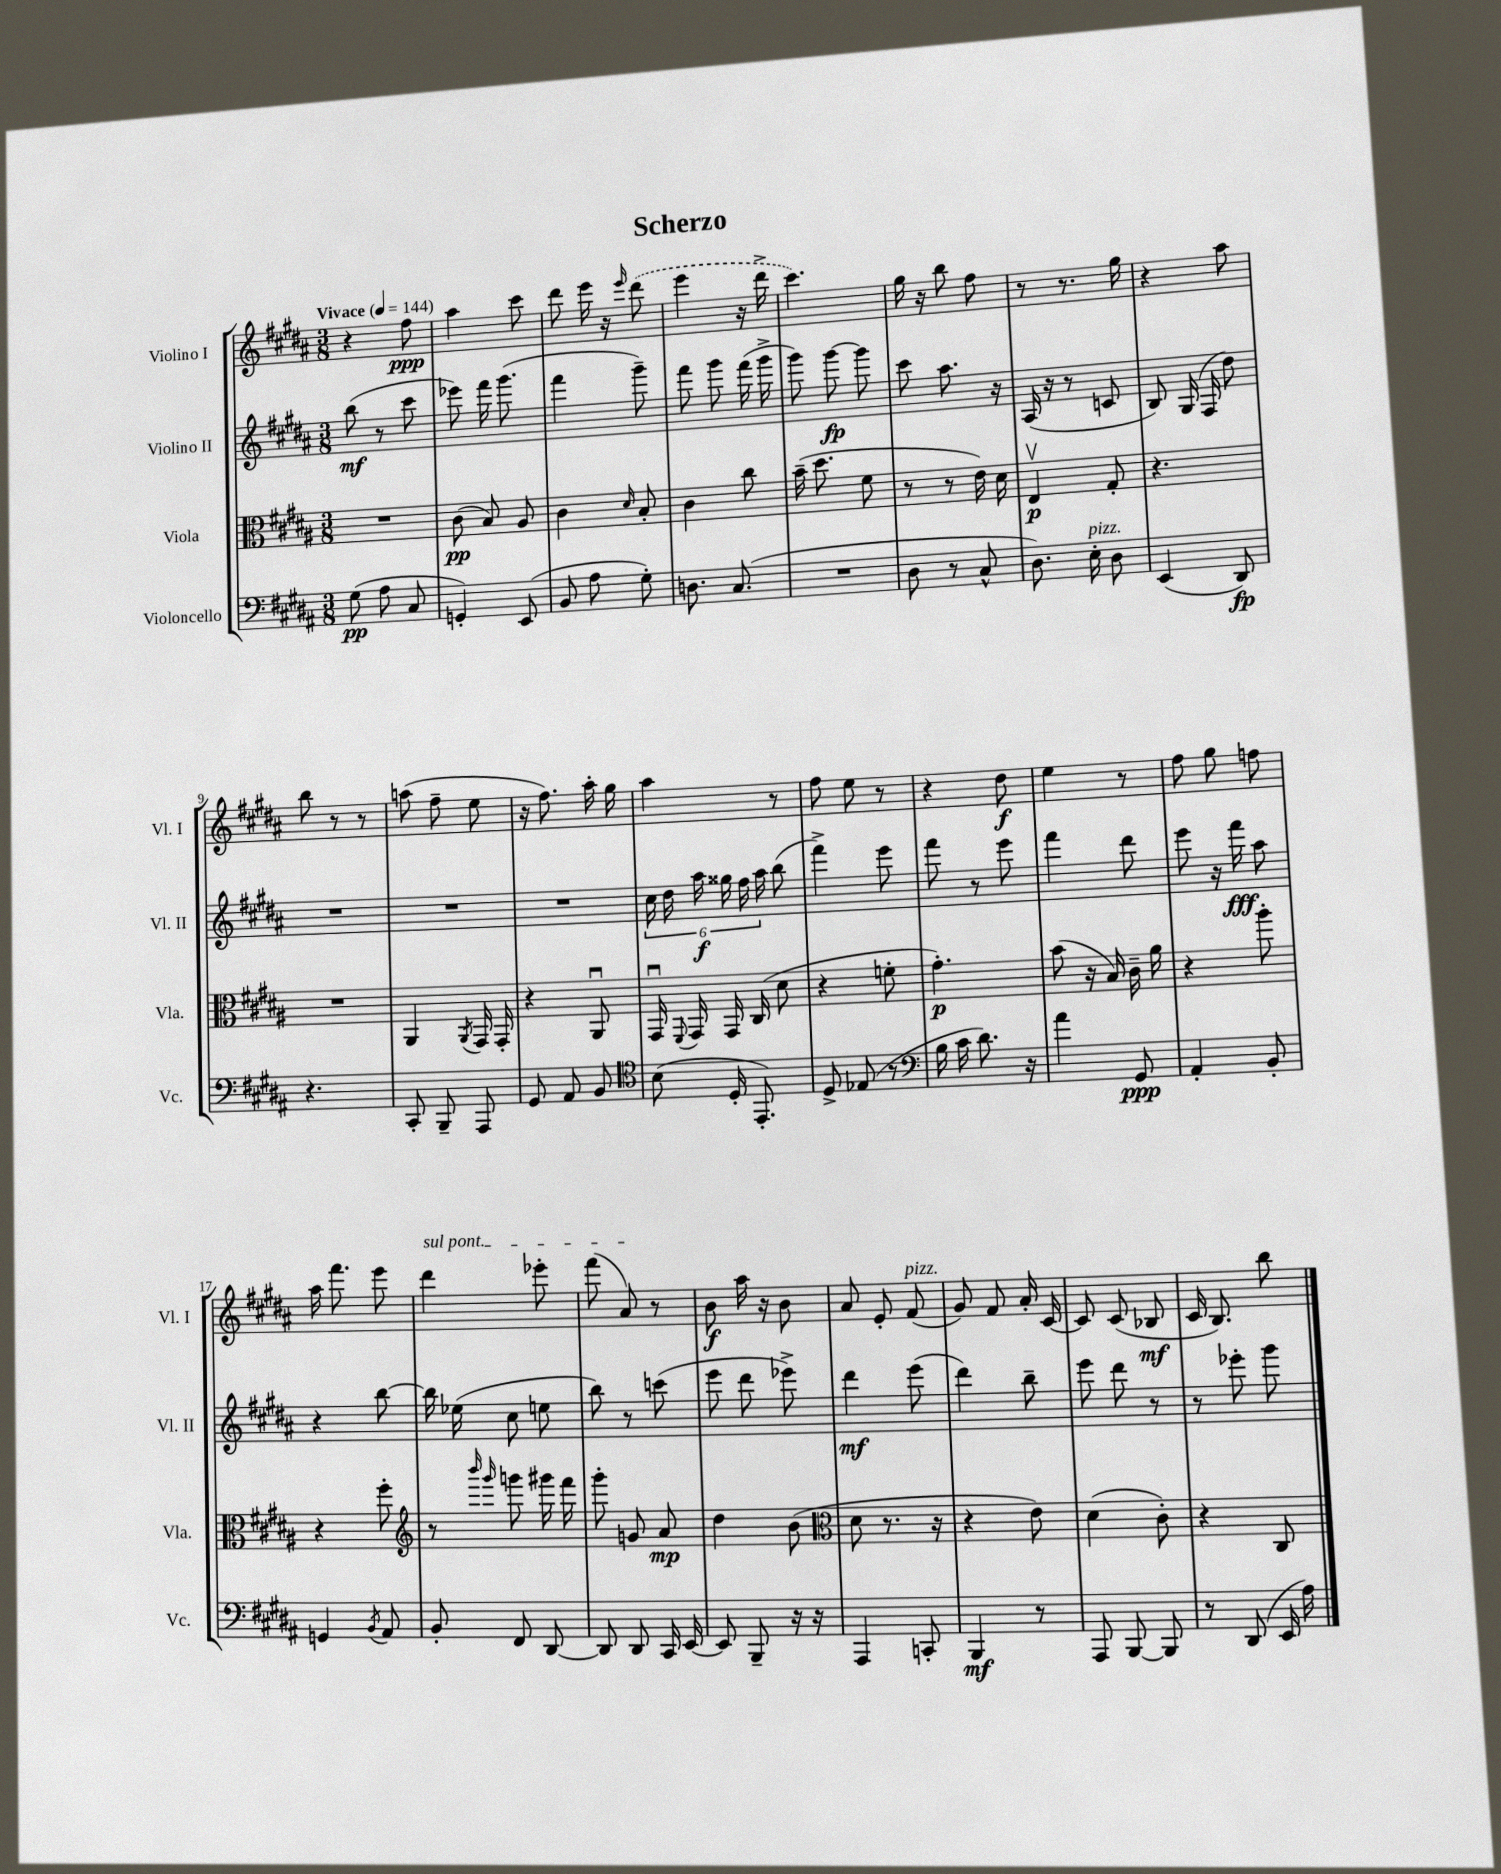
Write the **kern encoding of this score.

**kern	**dynam	**kern	**dynam	**kern	**dynam	**kern	**dynam
*part4	*part4	*part3	*part3	*part2	*part2	*part1	*part1
*staff4	*staff4	*staff3	*staff3	*staff2	*staff2	*staff1	*staff1
*I"Violoncello	*	*I"Viola	*	*I"Violino II	*	*I"Violino I	*
*I'Vc.	*	*I'Vla.	*	*I'Vl. II	*	*I'Vl. I	*
*clefF4	*	*clefC3	*	*clefG2	*	*clefG2	*
*k[f#c#g#d#a#]	*	*k[f#c#g#d#a#]	*	*k[f#c#g#d#a#]	*	*k[f#c#g#d#a#]	*
*M3/8	*	*M3/8	*	*M3/8	*	*M3/8	*
*MM144	*	*MM144	*	*MM144	*	*MM144	*
=1	=1	=1	=1	=1	=1	=1	=1
!	!	!	!	!	!	!LO:TX:a:B:t=Vivace	!
(8G#\	pp	4.r	.	(8bb\	mf	4r	.
8A#\	.	.	.	8r	.	.	.
8C#/	.	.	.	8ccc#\	.	8ff#\	ppp
=2	=2	=2	=2	=2	=2	=2	=2
4GGn'/)	.	(8c#\	pp	8eee-X\)	.	4aa#\	.
.	.	8B/)	.	16fff#\	.	.	.
.	.	.	.	(8.ggg#\	.	.	.
(8EE/	.	8A#/	.	.	.	8ccc#\	.
=3	=3	=3	=3	=3	=3	=3	=3
8BB/	.	4c#\	.	4fff#\	.	8ddd#\	.
8A#\	.	.	.	.	.	16eee\	.
.	.	.	.	.	.	16r	.
.	.	16qqd#/	.	.	.	16qqeee/	.
8G#'\)	.	8B'/	.	8ggg#~\)	.	(8ddd#\	.
=4	=4	=4	=4	=4	=4	=4	=4
8.Dn\	.	4c#\	.	8fff#\	.	4eee\	.
.	.	.	.	8ggg#\	.	.	.
(8.C#/	.	.	.	.	.	.	.
.	.	8cc#\	.	(16fff#\	.	16r	.
.	.	.	.	16ggg#^\	.	16ddd#^\	.
=5	=5	=5	=5	=5	=5	=5	=5
4.r	.	(16b~\	.	8ggg#\)	.	4.ccc#\)	.
.	.	8.dd#\	.	.	.	.	.
.	.	.	.	[8ggg#\	fp	.	.
.	.	8f#\	.	8ggg#\]	.	.	.
=6	=6	=6	=6	=6	=6	=6	=6
8D#\	.	8r	.	8ccc#\	.	16gg#\	.
.	.	.	.	.	.	16r	.
8r	.	8r	.	8.aa#\	.	8bb\	.
8C#^^/	.	16e\)	.	.	.	8ff#\	.
.	.	16d#\	.	16r	.	.	.
=7	=7	=7	=7	=7	=7	=7	=7
8.D#\)	.	4Ev/	p	(16A#/	.	8r	.
.	.	.	.	16r	.	.	.
.	.	.	.	8r	.	8.r	.
!LO:TX:a:i:t=pizz.	!	!	!	!	!	!	!
16E'\	.	.	.	.	.	.	.
8D#\	.	8G#'/	.	8cn/	.	.	.
.	.	.	.	.	.	16gg#\	.
=8	=8	=8	=8	=8	=8	=8	=8
(4EE/	.	4.r	.	8B/)	.	4r	.
.	.	.	.	(16G#/	.	.	.
.	.	.	.	16F#/	.	.	.
8DD#/)	fp	.	.	8dd#\)	.	8aa#\	.
!!LO:LB:g=z
=9	=9	=9	=9	=9	=9	=9	=9
4.r	.	4.r	.	4.r	.	8bb\	.
.	.	.	.	.	.	8r	.
.	.	.	.	.	.	8r	.
=10	=10	=10	=10	=10	=10	=10	=10
8CC#'/	.	4AA#/	.	4.r	.	(8aan\	.
8BBB~/	.	.	.	.	.	8ff#~\	.
.	.	8qAA#/	.	.	.	.	.
8AAA#/	.	16GG#/	.	.	.	8ee\	.
.	.	16GG#'/	.	.	.	.	.
=11	=11	=11	=11	=11	=11	=11	=11
8GG#/	.	4r	.	4.r	.	16r	.
.	.	.	.	.	.	8.ff#\)	.
8AA#/	.	.	.	.	.	.	.
8BB/	.	8AA#u/	.	.	.	16aa#'\	.
.	.	.	.	.	.	16gg#\	.
=12	=12	=12	=12	=12	=12	=12	=12
*clefC4	*	*	*	*	*	*	*
(8B\	.	16GG#u/	.	24cc#\	.	4aa#\	.
.	.	.	.	24dd#\	.	.	.
.	.	8qqFF#/	.	.	.	.	.
.	.	16GG#/	.	.	.	.	.
.	.	.	.	24aa#\	f	.	.
16D#'/	.	16GG#/	.	24gg##X\	.	.	.
.	.	.	.	24ff#\	.	.	.
8.EE'/)	.	(16C#/	.	.	.	.	.
.	.	.	.	24aa#\	.	.	.
.	.	8d#\	.	(8bb\	.	8r	.
=13	=13	=13	=13	=13	=13	=13	=13
8D#^/	.	4r	.	4fff#^\)	.	8ff#\	.
(8E-X/	.	.	.	.	.	8ee\	.
8r	.	8fn'\	.	8eee\	.	8r	.
=14	=14	=14	=14	=14	=14	=14	=14
*clefF4	*	*	*	*	*	*	*
16B\	.	4.g#'\)	p	8fff#\	.	4r	.
16c#\	.	.	.	.	.	.	.
8.d#\)	.	.	.	8r	.	.	.
.	.	.	.	8eee\	.	8dd#\	f
16r	.	.	.	.	.	.	.
=15	=15	=15	=15	=15	=15	=15	=15
4a#\	.	(8b\	.	4fff#\	.	4ee\	.
.	.	16r	.	.	.	.	.
.	.	16B/)	.	.	.	.	.
8GG#/	ppp	16c#~\	.	8ddd#\	.	8r	.
.	.	16a#\	.	.	.	.	.
=16	=16	=16	=16	=16	=16	=16	=16
4AA#'/	.	4r	.	8eee\	.	8ff#\	.
.	.	.	.	16r	.	8gg#\	.
.	.	.	.	16fff#\	fff	.	.
8BB'/	.	8aa#'\	.	8aa#\	.	8ffn\	.
!!LO:LB:g=z
=17	=17	=17	=17	=17	=17	=17	=17
4GGn/	.	4r	.	4r	.	16aa#\	.
.	.	.	.	.	.	8.fff#\	.
8qBB/	.	.	.	.	.	.	.
8AA#/	.	8ff#'\	.	[8bb\	.	8eee\	.
=18	=18	=18	=18	=18	=18	=18	=18
*	*	*clefG2	*	*	*	*	*
!	!	!	!	!	!	!LO:TX:a:i:t=sul pont.	!
8BB'/	.	8r	.	16bb\]	.	4ddd#\	.
.	.	.	.	(16ee-X\	.	.	.
.	.	16qqbbb/	.	.	.	.	.
.	.	16qqggg#/	.	.	.	.	.
8FF#/	.	8gggn\	.	8cc#\	.	.	.
[8DD#/	.	16ggg#X\	.	8een\	.	8eee-X'\	.
.	.	16fff#\	.	.	.	.	.
=19	=19	=19	=19	=19	=19	=19	=19
8DD#/]	.	8ggg#'\	.	8bb\)	.	(8fff#\	.
8DD#/	.	8gn/	.	8r	.	8a#/)	.
16CC#/	.	8a#/	mp	(8cccn\	.	8r	.
[16EE/	.	.	.	.	.	.	.
=20	=20	=20	=20	=20	=20	=20	=20
8EE/]	.	4dd#\	.	8eee\	.	8b\	f
8BBB~/	.	.	.	8ddd#\	.	16aa#\	.
.	.	.	.	.	.	16r	.
16r	.	(8b\	.	8eee-X^\)	.	8b\	.
16r	.	.	.	.	.	.	.
=21	=21	=21	=21	=21	=21	=21	=21
*	*	*clefC3	*	*	*	*	*
4AAA#/	.	8d#\	.	4ddd#\	mf	8a#/	.
.	.	8.r	.	.	.	8e'/	.
!	!	!	!	!	!	!LO:TX:a:i:t=pizz.	!
8CCn'/	.	.	.	(8eee\	.	(8f#/	.
.	.	16r	.	.	.	.	.
=22	=22	=22	=22	=22	=22	=22	=22
4BBB/	mf	4r	.	4ddd#\)	.	8g#/)	.
.	.	.	.	.	.	8f#/	.
8r	.	8e\)	.	8bb~\	.	16a#'/	.
.	.	.	.	.	.	[16c#/	.
=23	=23	=23	=23	=23	=23	=23	=23
8AAA#/	.	(4d#\	.	8eee\	.	8c#/]	.
[8BBB/	.	.	.	8ddd#\	.	(8c#/	.
8BBB/]	.	8c#'\)	.	8r	.	8B-X/	mf
=24	=24	=24	=24	=24	=24	=24	=24
8r	.	4r	.	8r	.	16c#/	.
.	.	.	.	.	.	8.B/)	.
(8DD#/	.	.	.	8eee-X'\	.	.	.
16EE/	.	8C#/	.	8ggg#\	.	8bb\	.
16A#\)	.	.	.	.	.	.	.
==	==	==	==	==	==	==	==
*-	*-	*-	*-	*-	*-	*-	*-
